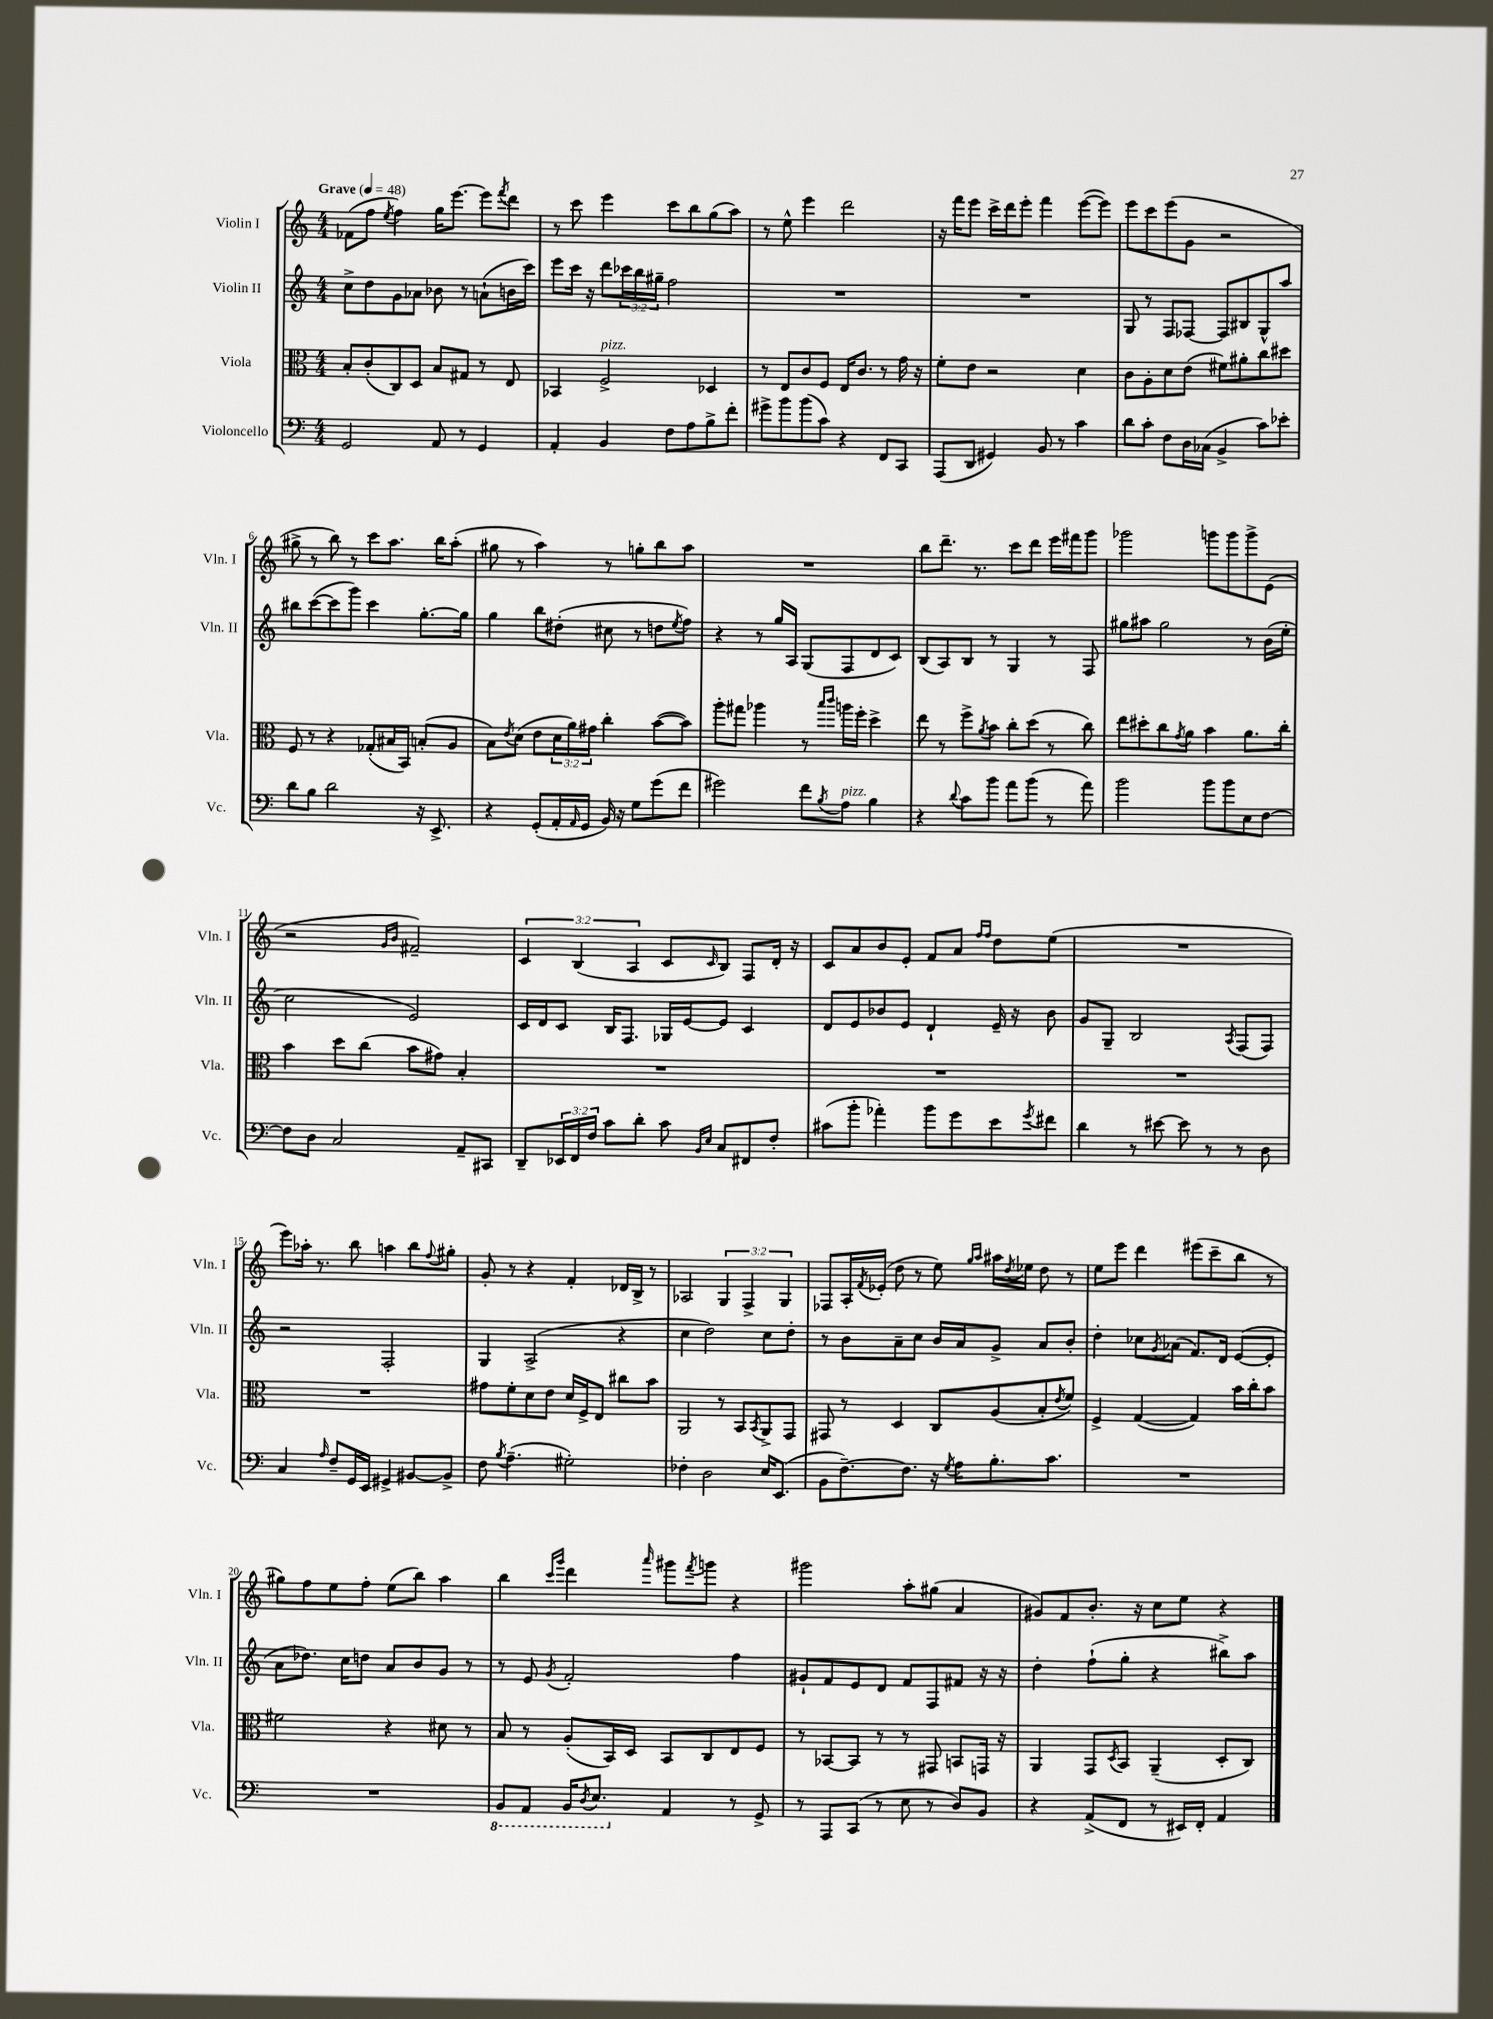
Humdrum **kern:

**kern	**kern	**kern	**kern
*part4	*part3	*part2	*part1
*staff4	*staff3	*staff2	*staff1
*I"Violoncello	*I"Viola	*I"Violin II	*I"Violin I
*I'Vc.	*I'Vla.	*I'Vln. II	*I'Vln. I
*clefF4	*clefC3	*clefG2	*clefG2
*k[]	*k[]	*k[]	*k[]
*M4/4	*M4/4	*M4/4	*M4/4
*MM48	*MM48	*MM48	*MM48
=1	=1	=1	=1
!	!	!	!LO:TX:a:B:t=Grave
2GG/	8B'/L	8cc^\L	(8f-X\L
.	(8c'/	8dd\	8ff\J
.	.	.	8qee/
.	8C/)	8g\	4ff\)
.	8D/J	8a-X\J	.
8AA/	8B/L	8b-X\	16gg\KL
.	.	.	[8.eee\J
8r	8G#X/J	8r	.
4GG/	8r	(8an`\L	8eee\L]
.	.	.	8qfff/
.	8E/	16bn\L	8ddd\J
.	.	16ccc\JJ)	.
=2	=2	=2	=2
4AA'/	4BB-X/	8eee\L	8r
.	.	16ccc\Jk	8ccc\
.	.	16r	.
!	!LO:TX:a:i:t=pizz.	!	!
4BB/	2F^/	8ddd\L	4eee\
.	.	24ccc-X\L	.
.	.	24bb\	.
.	.	24gg#X~\JJ	.
8F\L	.	2ff\	8ccc\L
8A\	.	.	8bb\
8B^\	4D-X/	.	(8gg\
8f'\J	.	.	8aa\J)
=3	=3	=3	=3
8g#X^\L	8r	1r	8r
8b\	8E/L	.	8ee^^\
(8b\	8c/	.	4eee\
8c\J)	8F/J	.	.
4r	16E/KL	.	2ddd\
.	8.c/J	.	.
8FF/L	8r	.	.
8CC/J	16g\	.	.
.	16r	.	.
=4	=4	=4	=4
(8AAA/L	8f'\L	1r	16r
.	.	.	16fff\KL
8DD/J	8e\J	.	8eee\J
4GG#X/)	2r	.	16ccc^\LL
.	.	.	16ddd\J
.	.	.	8eee'\J
8BB/	.	.	4fff\
8r	.	.	.
4c\	4d\	.	([8eee\L
.	.	.	8eee\J])
=5	=5	=5	=5
8d\L	8c\L	8G/	8eee\L
8c'\J	8A'\	8r	8ccc\
8F\L	8d\	8F/L	(8eee\
16D\L	(8e\J	[8F-X/J	8g\J
(16C-X\JJ	.	.	.
4BB^/	8f#X\L)	8F-/L]	2r
.	8a#X'\	8B#X/	.
8c\L)	8cc\	8G^^/	.
8e-X'\J	8dd#X\J	8aa/J	.
!!LO:LB:g=z
=6	=6	=6	=6
8d\L	8F/	8bb#X\L	8gg#X^\
8B\J	8r	([8ccc\	8r
2d\	4r	8ccc\]	8bb\)
.	.	8ggg\J)	8r
.	(8G-X'/L	4ccc\	8ccc\L
.	16B#X/L	.	8.aa\J
.	16BB/JJ)	.	.
16r	(8Bn'/L	[8.gg'\L	.
8.EE^/	.	.	16bb\KL
.	8A/J	.	(8aa'\J
.	.	16gg\Jk]	.
=7	=7	=7	=7
4r	8B\L)	4gg\	8gg#X\
.	8qe/	.	.
.	(8d\J	.	8r
(8GG'/L	8e\L	8bb\L	4aa\)
16AA'/L	24d\L	(8dd#X'\J	.
.	24a\)	.	.
16qqAA/	.	.	.
16GG/JJ	.	.	.
.	24g#X\JJ	.	.
16BB/)	4cc'\	8cc#X\	8r
16r	.	.	.
8G\L	.	8r	8ggn'\L
(8g\	([8b\L	8ddn\L	8bb\
.	.	8qee/	.
8f\J	8b\J])	8ff\J)	8aa\J
=8	=8	=8	=8
2g#X\)	8aa'\L	4r	1r
.	8gg#X\J	.	.
.	4aa-X\	8r	.
.	.	16gg/LL	.
.	.	16A/JJ	.
8f\L	8r	(8G/L	.
.	16qqbb/LL	.	.
8qB/	16qqccc/JJ	.	.
!LO:TX:a:i:t=pizz.	!	!	!
8A\J	16aan\LL	8F/	.
.	16ff'\JJ	.	.
4B\	4dd^\	8d/	.
.	.	8c/J)	.
=9	=9	=9	=9
4r	8ee\	(8B/L	8bb\L
.	8r	8A/)	8.ddd~\J
8qqd/	.	.	.
8c\L	8ff^\L	8B/J	.
.	.	.	8.r
.	8qa/	.	.
8b\J	8b\J	8r	.
8a\L	8cc'\L	4G/	8ccc\L
(8b\J	(8dd\J	.	8ddd\J
8r	8r	8r	16eee\LL
.	.	.	16fff#X\J
8a\)	8cc\)	8F/	8ggg\J
=10	=10	=10	=10
2b\	8ee\L	8gg#X\L	2ggg-X\
.	8dd#X'\	8aa#X\J	.
.	8cc\	2gg#\	.
.	8qg/	.	.
.	8a\J	.	.
8b\L	4b\	.	8gggn\L
8b\	.	.	8ggg\
8E\	8.a\L	8r	8ggg^\
[8F\J	.	(16b\LL	(8e\J
.	16cc'\Jk	16ee'\JJ	.
!!LO:LB:g=z
=11	=11	=11	=11
8F\L]	4b\	2cc\	2r
8D\J	.	.	.
2C/	8dd\L	.	.
.	(8cc\J	.	.
.	.	.	16qqg/LL
.	.	.	16qqb/JJ
.	8b\L	2e/)	2f#X~/)
.	8g#X\J)	.	.
8AA~/L	4B'/	.	.
8CC#X/J	.	.	.
=12	=12	=12	=12
8DD~/L	1r	16c/LL	6c/
.	.	16d/J	.
24EE-X/L	.	8c/J	.
24FF/	.	.	(6B/
24F/JJ	.	.	.
8c\L	.	16B/KL	.
.	.	8.F/J	.
.	.	.	6A/
8d'\J	.	.	.
8c\	.	16G-X/LL	8c/L
.	.	[16e/J	.
16qqBB/LL	.	.	.
16qqE/JJ	.	.	16qqc/
8C/L	.	8e/J]	8B/J)
8FF#X/	.	4c/	8F/L
8F'/J	.	.	16d'/Jk
.	.	.	16r
=13	=13	=13	=13
(8c#X\L	1r	8d/L	8c/L
8b'\J	.	8e/	8a/
4a-X'\)	.	8b-X/	8b/
.	.	8e/J	8e'/J
8b\L	.	4d`/	8f/L
8g\	.	.	8a/J
.	.	.	16qqff/LL
.	.	.	16qqff/JJ
8e\	.	16e~/	8dd\L
.	.	16r	.
8qg/	.	.	.
8f#X\J	.	8b-\	(8ee\J
=14	=14	=14	=14
4d\	1r	8g/L	1r
.	.	8G~/J	.
8r	.	2B/	.
[8e#X\	.	.	.
8e#\]	.	.	.
8r	.	.	.
.	.	8qA/	.
8r	.	(8F/L	.
8D\	.	8F/J)	.
!!LO:LB:g=z
=15	=15	=15	=15
4C/	1r	2r	8eee\L)
.	.	.	16aa-X'\Jk
.	.	.	8.r
16qqA/	.	.	.
8F~/L	.	.	.
16GG/L	.	.	8bb\
16EE/JJ	.	.	.
4GG#X^/	.	2F'/	4aan\
[8BB#X/L	.	.	8bb\L
.	.	.	8qqff/
8BB#^/J]	.	.	8gg#X'\J
=16	=16	=16	=16
8F\	8g#X\L	4G/	8g'/
8qB/	.	.	.
(4.A~\	8f'\	.	8r
.	8d\	(2A^/	4r
.	8e\J	.	.
2G#X'\)	16d/LL	.	4f'/
.	16F^/J	.	.
.	8E/J	.	.
.	8cc#X\L	4r	16d-X/LL
.	.	.	16B^/JJ
.	8b\J	.	8r
=17	=17	=17	=17
4F-X'\	2AA/	4cc\	2A-X/
2D\	.	2dd\)	.
.	8r	.	6G/
.	8BB/L	.	.
.	.	.	6F^/
.	8qBB/	.	.
16E/KL	8AA^/	8cc\L	.
(8.EE/J	.	.	.
.	.	.	6G/
.	8GG/J	8dd'\J	.
=18	=18	=18	=18
8BB\L	8GG#X/	8r	8F-X/L
[8.F~\)	8r	8b\L	16A'/L
.	.	.	8qf/
.	.	.	(16e-X'/JJ
.	4D/	8a~\	8dd\
8.F\J]	.	.	.
.	.	8cc\J	8r
16r	8C/L	16b/LL	8ee\)
8qG/	.	.	.
16A\KL	.	16a/J	.
.	.	.	16qqgg/LL
.	.	.	16qqaa/JJ
8.B'\	(8A/	8g^/J	16aa#X\LL
.	.	.	8qdd/
.	.	.	16ee-X\JJ
.	8B'/	8a/L	8dd\
8.c\J	.	.	.
.	8qe/	.	.
.	8f/J)	8b'/J	8r
=19	=19	=19	=19
1r	4F^/	4dd'\	8ee\L
.	.	.	8eee\J
.	([4G/	8cc-X\L	4ddd\
.	.	8qg/	.
.	.	(8a-X\J	.
.	4G/])	8.f/L)	(8eee#X\L
.	.	.	8ccc~\
.	.	16d/Jk	.
.	16b\LL	([8e/L	8bb\J
.	16cc'\J	.	.
.	8b\J	8e'/J]	8r
!!LO:LB:g=z
=20	=20	=20	=20
1r	2f#X\	8a\L	8gg#X\L)
.	.	8.dd-X\J)	8ff\
.	.	.	8ee\
.	.	16cc\KL	.
.	.	8ddn\J	8ff'\J
.	4r	8a/L	(8ee\L
.	.	8b/	8bb\J)
.	8d#X\	8g/J	4aa\
.	8r	8r	.
=21	=21	=21	=21
*8ba	*	*	*
8BBB/L	8B/	8r	4bb\
8AAA/J	8r	8e/	.
.	.	.	16qqccc/LL
.	.	8qg/	16qqggg/JJ
16BBB/KL	(8A'/L	2f'/	4ddd\
8qDD/	.	.	.
8.EE/J	.	.	.
.	16BB/L)	.	.
.	16D/JJ	.	.
.	.	.	16qqaaa/
*X8ba	*	*	*
4AA/	8BB/L	.	8ggg#X\L
.	.	.	8qfff/
.	8C/	.	8gggn\J
8r	8E/	4ff\	4r
8GG^/	8F/J	.	.
=22	=22	=22	=22
8r	8r	8g#X`/L	2ggg#X\
8AAA/L	[8BB-X/L	8f/	.
(8CC/J	8BB-/J]	8e/	.
8r	8r	8d/J	.
8E\	8r	8f/L	8aa'\L
8r	8GG#X/	8F/	(8gg#X\J
8D/L)	8BBn/L	8f#X/J	4a/
8BB/J	16GGn/Jk	16r	.
.	16r	16r	.
=23	=23	=23	=23
4r	4AA/	4dd'\	8g#X/L)
.	.	.	8f/
(8AA^/L	8GG/L	(8ff`\L	8.b'/J
.	8qD/	.	.
8FF/J	8BB/J	8gg'\J	.
.	.	.	16r
8r	(4AA~/	4r	8cc\L
16EE#X/LL)	.	.	8ee\J
16FF'/JJ	.	.	.
4AA/	8D'/L	8bb#X^\L)	4r
.	8C/J)	8aa\J	.
==	==	==	==
*-	*-	*-	*-
